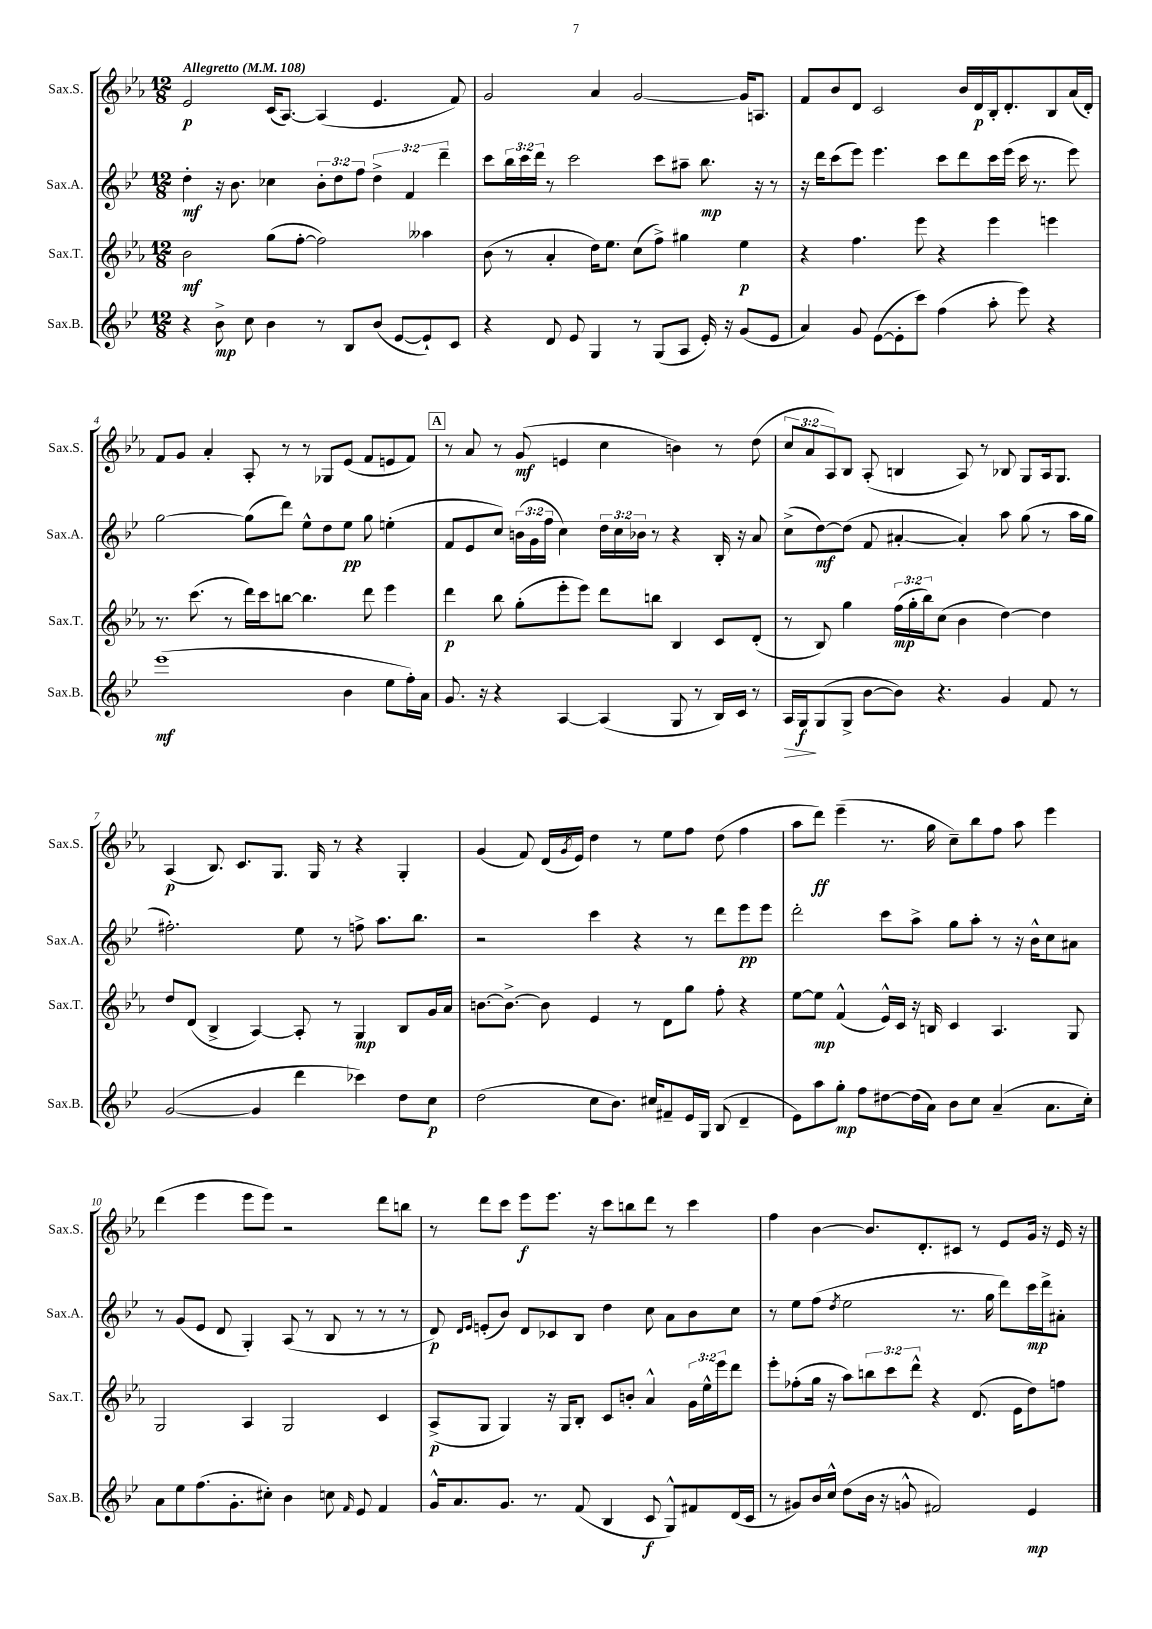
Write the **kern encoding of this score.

**kern	**kern	**kern	**kern
*staff4	*staff3	*staff2	*staff1
*clefG2	*clefG2	*clefG2	*clefG2
*k[b-e-]	*k[b-e-a-]	*k[b-e-]	*k[b-e-a-]
*M12/8	*M12/8	*M12/8	*M12/8
*MM108	*MM108	*MM108	*MM108
4r	2b-	4dd'	2e-
8b-^	.	16r	.
.	.	8.b-	.
8cc	.	.	.
4b-	(8gg	4cc-	(16c
.	.	.	[8.A-)
.	[8ff'	.	.
8r	2ff])	12b-'	(4A-]
.	.	12dd	.
8B-	.	.	.
.	.	12ff	.
(8b-	.	6dd^	4.e-
[8e-	.	.	.
.	.	6f	.
8e-`])	4aa--	.	.
.	.	6ddd~	.
8c	.	.	8f)
=	=	=	=
4r	(8b-	8ccc	2g
.	8r	24bb-	.
.	.	24ccc	.
.	.	24ddd	.
8d	4a-'	8r	.
8e-	.	2ccc	.
4G	16dd)	.	4a-
.	8.ee-	.	.
8r	(8cc	.	[2g
(8G	8ff^)	8ccc	.
8A	4gg#	8aa#~	.
16e-')	.	8.bb-	.
16r	.	.	.
(8g	4ee-	.	16g]
.	.	16r	8.A
8e-	.	8r	.
=	=	=	=
4a)	4r	16r	8f
.	.	16ddd	.
.	.	(8ccc	8b-
8g	4.ff	8eee-)	8d
([8e-	.	4.eee-	2c
8e-']	.	.	.
8ccc)	8eee-	.	.
(4ff	4r	8ccc	.
.	.	8ddd	16b-
.	.	.	16d
8aa'	4eee-	16ccc	16B-'
.	.	(16eee-	8.d'
8eee-)	.	16ccc	.
.	.	8.r	.
4r	4eee	.	8B-
.	.	8eee-)	(16a-
.	.	.	16d')
=	=	=	=
(1eee-	8.r	[2gg	8f
.	.	.	8g
.	(8.ccc	.	.
.	.	.	4a-'
.	8r	.	.
.	16ddd)	(8gg]	8A-'
.	16ccc	.	.
.	[8bb	8ddd)	8r
.	4.bb]	8ee-^^	8r
.	.	8dd	8G-
4b-	.	8ee-	(8e-
.	8ddd	8gg	8f
8ee-	4eee-	(4ee'	8e
16ff')	.	.	8f)
16a	.	.	.
=	=	=	=
8.g	4ddd	8f	8r
.	.	8e-	8a-
16r	.	.	.
4r	8bb-	8cc)	8r
.	(8gg'	(24b	(8g
.	.	24g	.
.	.	24ff	.
[4A	8eee-'	4cc)	4e
.	8eee-)	.	.
(4A]	8ddd	24dd	4cc
.	.	24cc	.
.	.	24b-	.
.	8bb	8r	.
8G	4B-	4r	4b)
8r	.	.	.
16B-)	8c	16B-'	8r
16c	.	16r	.
8r	(8d'	8a	(8dd
=	=	=	=
16A	8r	(8cc^	12cc
16G	.	.	.
.	.	.	12a-
(8G	8B-)	[8dd)	.
.	.	.	12A-)
8G^	4gg	(8dd]	8B-
[8b-	.	8f	(8A-'
8b-])	(24ff	[4a#'	4B
.	24gg'	.	.
.	24bb-)	.	.
4.r	(8cc	.	.
.	4b-	4a#'])	8A-)
.	.	.	8r
4g	[4dd)	8aa	8B-
.	.	(8gg	8G
8f	4dd]	8r	16A-
.	.	.	8.G
8r	.	16aa	.
.	.	16gg	.
=	=	=	=
([2g	8dd	2.ff#')	(4A-
.	(8d	.	.
.	4B-^	.	8.B-)
.	.	.	8.c
4g]	[4A-)	.	.
.	.	.	8.G
4ddd	8A-']	8ee-	.
.	.	.	16G
.	8r	8r	8r
4ccc-)	4G	8ff^	4r
.	.	8.aa	.
8dd	8B-	.	4G'
.	.	8.bb-	.
8cc	16g	.	.
.	16a-	.	.
=	=	=	=
(2dd	[8.b	2r	(4g
.	8.b^_	.	.
.	.	.	8f)
.	8b]	.	(16d
.	.	.	8qg
.	.	.	16e-)
8cc	4e-	4ccc	4dd
8.b-)	.	.	.
.	8r	4r	8r
16cc#	.	.	.
8f#~	8d	.	8ee-
16e-	8gg	8r	8ff
16G	.	.	.
(8B-	8ff'	8ddd	(8dd
4d~	4r	8eee-	4ff
.	.	8eee-	.
=	=	=	=
8e-)	[8ee-	2ddd'	8aa-
8aa	8ee-]	.	8ddd)
8gg'	(4f^^	.	(4eee-~
8ff	.	.	.
[8dd#	16e-^^)	8ccc	8.r
.	16c	.	.
(16dd#]	16r	8aa^	.
16a)	16B	.	16gg
8b-	4c	8gg	8cc~)
8cc	.	8aa'	8bb-
(4a~	4.A-	8r	8ff
.	.	16r	8aa-
.	.	16b-^^	.
8.a	.	8cc	4eee-
.	8G	8a#	.
16cc')	.	.	.
=	=	=	=
8a	2G	8r	(4ddd
8ee-	.	(8g	.
(8.ff	.	8e-	4eee-
.	.	8d	.
8.g'	.	.	.
.	4A-	4G')	8eee-
8cc#')	.	.	8eee-)
4b-	2G	(8A	2r
.	.	8r	.
8cc	.	8B-	.
16qqf	.	.	.
8e-	.	8r	.
4f	4c	8r	8ddd
.	.	8r	8bb
=	=	=	=
16g^^	(8A-^	8d)	8r
8.a	.	.	.
.	.	16qqd	.
.	.	16qqe-	.
.	8G	(8e'	8ddd
8.g	4G)	8b-)	8ccc
.	.	8d	8eee-
8.r	.	.	.
.	16r	8c-	8.eee-
.	16G	.	.
(8f	8B-'	8B-	.
.	.	.	16r
4B-	8c	4dd	8ccc
.	8b'	.	8bb
8c	4a-^^	8cc	8ddd
8G^^)	.	8a	8r
8f#	24g	8b-	4ccc
.	24ee-^^	.	.
.	24eee-	.	.
(16d	8ddd	8cc	.
16c	.	.	.
=	=	=	=
8r	8eee-'	8r	4ff
8g#)	(8ff-'	8ee-	.
16b-	16gg	(8ff	[4b-
16cc^^	16r	.	.
.	.	8qdd	.
(8dd	8aa-)	2ee-	.
16b-	12bb	.	8.b-]
16r	.	.	.
.	12ccc	.	.
8g^^	.	.	.
.	12ddd^^	.	.
.	.	.	8.d'
2f#)	4r	.	.
.	.	8.r	8c#
.	(8.d	.	8r
.	.	16gg	.
.	.	8ddd)	8e-
.	16e-	.	.
4e-	8dd)	16ccc	16g
.	.	16ddd^	16r
.	8ff	8a#'	16e-
.	.	.	16r
==	==	==	==
*-	*-	*-	*-
